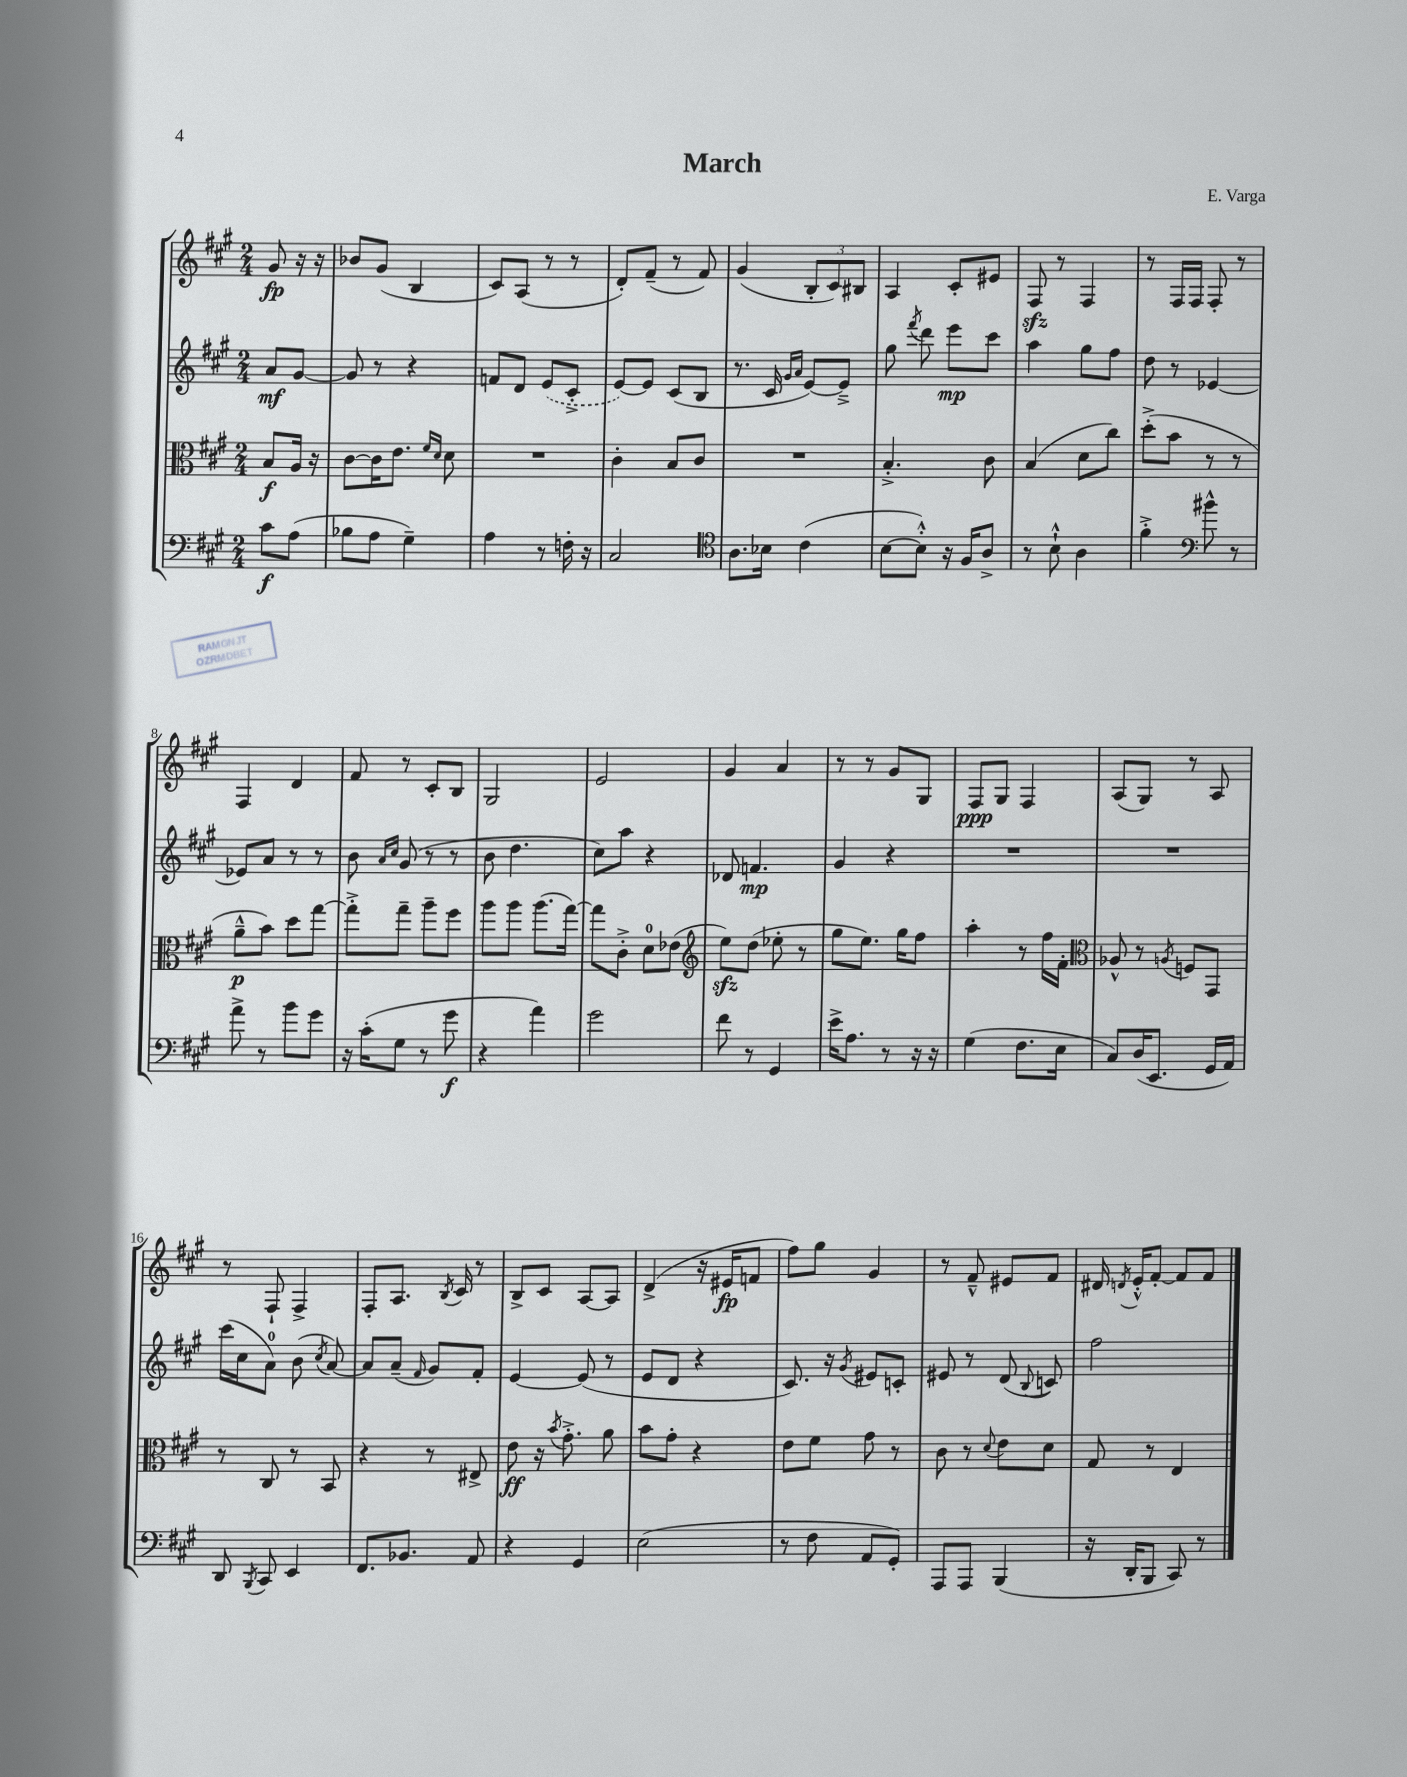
\header { title = "March" composer = "E. Varga" }
<<
\new StaffGroup <<
\new Staff = "s0" {
    \clef treble \key a \major \numericTimeSignature \time 2/4 \partial 4
    \autoBeamOff gis'8\fp r16 r16 |
    bes'8[ gis'8]( b4 |
    cis'8[) a8]( r8 r8 |
    d'8[-.) fis'8]--( r8 fis'8) |
    gis'4( \tuplet 3/2 { b8[-. cis'8) bis8] } |
    a4 cis'8[-. eis'8] |
    fis8\sfz r8 fis4 |
    r8 fis16[ fis16] fis8-. r8 |
    fis4 d'4 |
    fis'8 r8 cis'8[-. b8] |
    gis2 |
    e'2 |
    gis'4 a'4 |
    r8 r8 gis'8[ gis8] |
    fis8[\ppp gis8] fis4 |
    a8[( gis8]) r8 a8 |
    r8 fis8-! fis4-> |
    fis8[-. a8.] \acciaccatura { b8 } cis'16 r8 |
    b8[-> cis'8] a8[~ a8] |
    d'4->( r16 eis'16[\fp f'8] |
    fis''8[) gis''8] gis'4 |
    r8 fis'8---^ eis'8[ fis'8] |
    dis'16 \acciaccatura { d'8 } e'16[-.-^ fis'8]~-. fis'8[ fis'8] \bar "|." |
}
\new Staff = "s1" {
    \clef treble \key a \major \numericTimeSignature \time 2/4 \partial 4
    \autoBeamOff a'8[\mf gis'8]~ |
    gis'8 r8 r4 |
    f'8[ d'8] \once \slurDashed e'8[( cis'8]-.-> |
    e'8[~) e'8] cis'8[( b8] |
    r8. cis'16 \grace { gis'16[ a'16] } e'8[~) e'8]---> |
    gis''8 \acciaccatura { fis'''8 } d'''8 e'''8[\mp cis'''8] |
    a''4 gis''8[ fis''8] |
    d''8 r8 ees'4~ |
    ees'8[ a'8] r8 r8 |
    b'8 \grace { a'16[ cis''16] } gis'8( r8 r8 |
    b'8 d''4. |
    cis''8[) a''8] r4 |
    des'8 f'4.\mp |
    gis'4 r4 |
    R2 |
    R2 |
    cis'''16[( cis''16 a'8]-0) b'8( \acciaccatura { cis''8 } a'8~) |
    a'8[ a'8]--( \grace { fis'16 } gis'8[) fis'8]-. |
    e'4~ e'8( r8 |
    e'8[ d'8] r4 |
    cis'8.) r16 \acciaccatura { gis'8 } eis'8[ c'8]-. |
    eis'8 r8 d'8( \appoggiatura { b8 } c'8) |
    fis''2 \bar "|." |
}
\new Staff = "s2" {
    \clef alto \key a \major \numericTimeSignature \time 2/4 \partial 4
    \autoBeamOff b8[\f a16] r16 |
    cis'8[~ cis'16 e'8.] \grace { fis'16[ d'16] } d'8 |
    R2 |
    cis'4-. b8[ cis'8] |
    R2 |
    b4.-.-> cis'8 |
    b4( d'8[ cis''8]) |
    d''8[-.->( b'8] r8 r8 |
    a'8[---^\p b'8]) d''8[ gis''8]~ |
    gis''8[-.-> gis''8]-- a''8[-- fis''8] |
    a''8[ a''8] a''8.[( gis''16]~) |
    gis''8[ cis'8]-.-> d'8[-0 ees'8]( |
    \clef treble e''8[\sfz) d''8]( ees''8-. r8 |
    gis''8[ e''8.]) gis''16[ fis''8] |
    a''4-. r8 fis''16[ fis'16]-. |
    \clef alto aes8-^ r8 \acciaccatura { a8 } f8[ gis,8] |
    r8 cis8 r8 b,8 |
    r4 r8 eis8-> |
    e'8\ff r16 \acciaccatura { b'8 } gis'8.-.-> a'8 |
    b'8[ gis'8]-. r4 |
    e'8[ fis'8] gis'8 r8 |
    cis'8 r8 \appoggiatura { d'8 } e'8[ d'8] |
    gis8 r8 e4 \bar "|." |
}
\new Staff = "s3" {
    \clef bass \key a \major \numericTimeSignature \time 2/4 \partial 4
    \autoBeamOff cis'8[\f a8]( |
    bes8[ a8] gis4--) |
    a4 r8 f16-. r16 |
    cis2 |
    \clef tenor a8.[ bes16] cis'4( |
    b8[~ b8]-.-^) r16 fis16[ a8]-> |
    r8 b8-!-^ a4 |
    fis'4-.-> \clef bass bis'8-^ r8 |
    a'8-> r8 b'8[ gis'8] |
    r16 cis'16[-.( gis8] r8 gis'8\f |
    r4 a'4) |
    gis'2 |
    fis'8 r8 gis,4 |
    e'16[-> a8.] r8 r16 r16 |
    gis4( fis8.[ e16] |
    cis8[) d16( e,8.] gis,16[ a,16]) |
    d,8 \acciaccatura { b,,8 } cis,8 e,4 |
    fis,8.[ bes,8.] a,8 |
    r4 gis,4 |
    e2( |
    r8 fis8 a,8[ gis,8]-.) |
    a,,8[ a,,8] b,,4( |
    r16 d,16[-. b,,8] cis,8) r8 \bar "|." |
}
>>
>>
